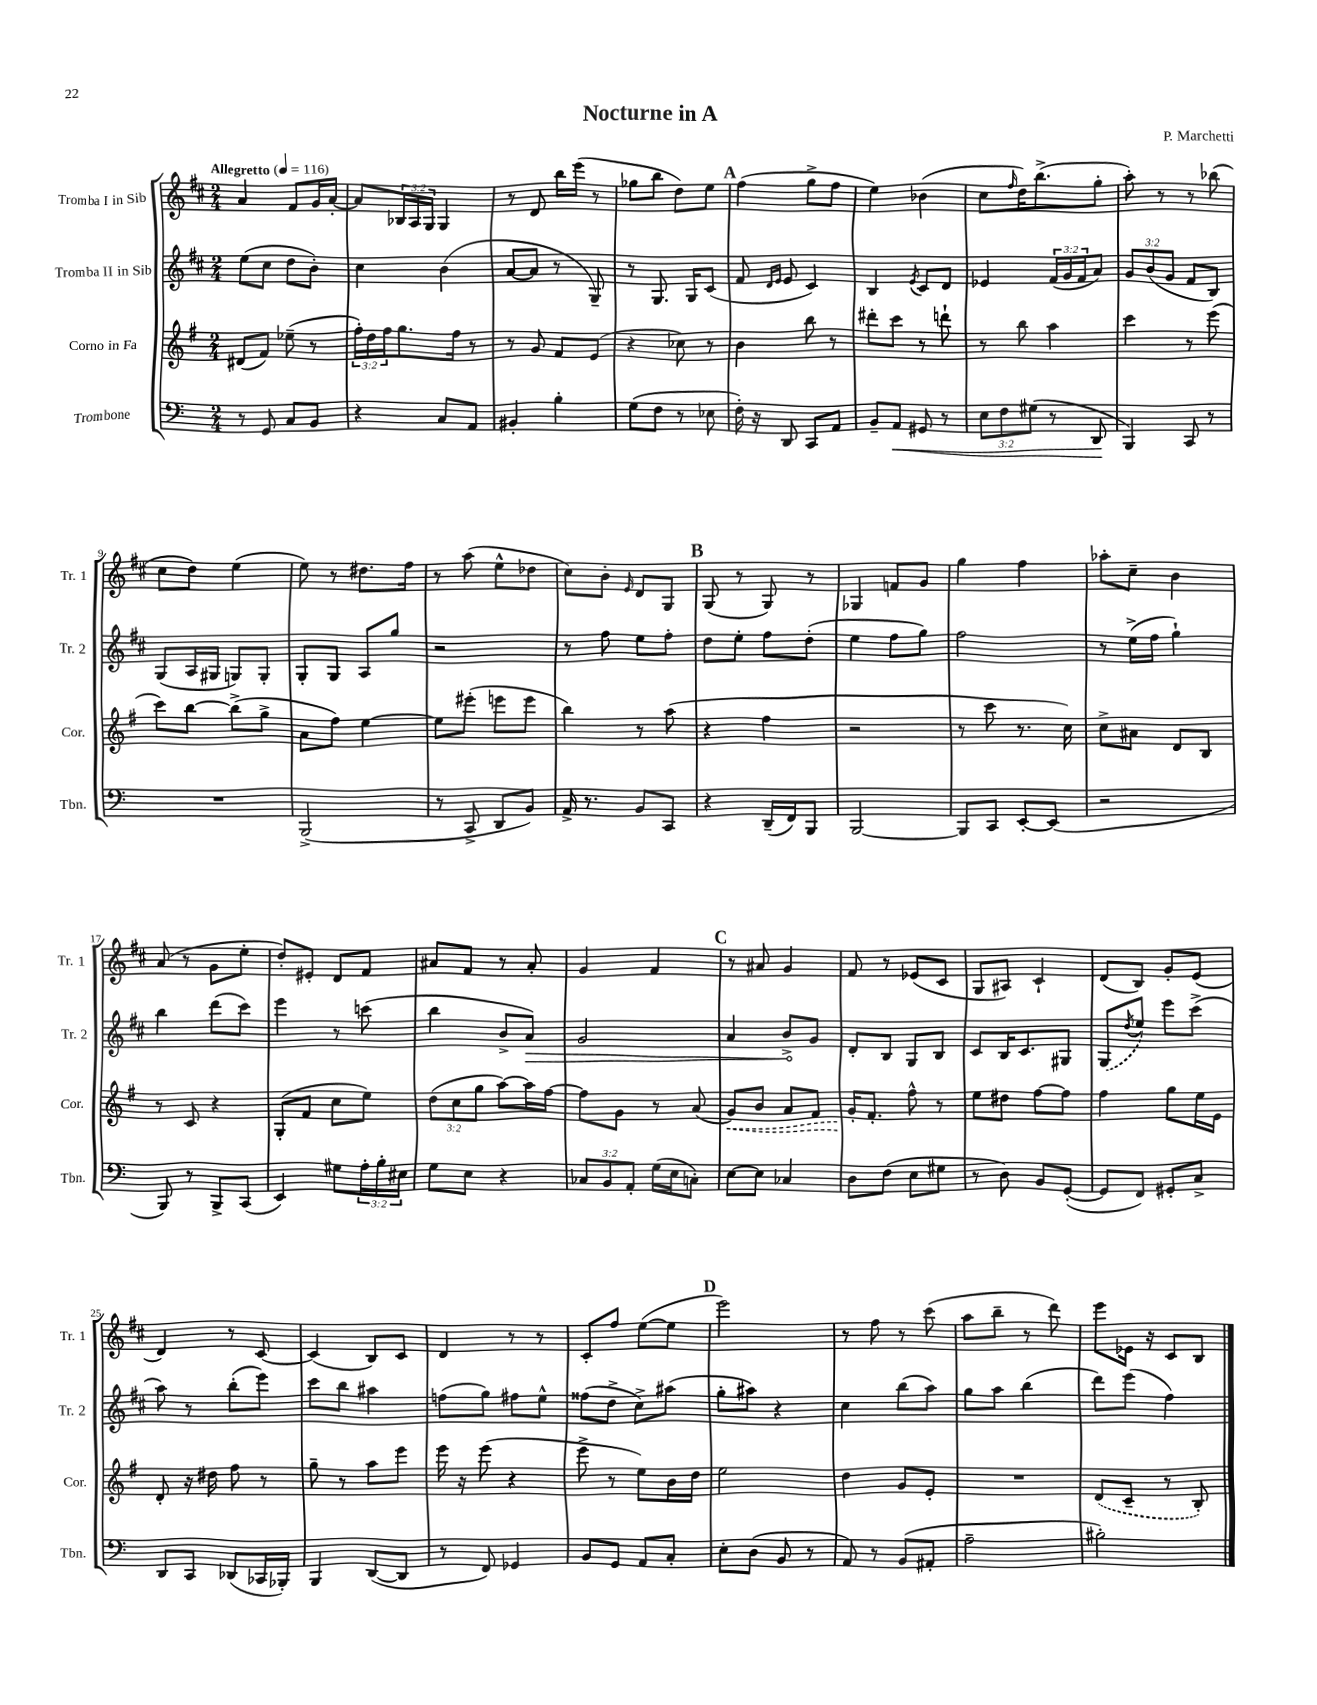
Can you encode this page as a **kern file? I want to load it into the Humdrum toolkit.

**kern	**kern	**kern	**kern
*staff4	*staff3	*staff2	*staff1
*clefF4	*clefG2	*clefG2	*clefG2
*k[]	*k[f#]	*k[f#c#]	*k[f#c#]
*M2/4	*M2/4	*M2/4	*M2/4
*MM116	*MM116	*MM116	*MM116
8r	(8d#/L	(8ee\L	4a/
8GG/	8f#/J)	8cc#\J	.
8C/L	(8ee-~\	8dd\L	8f#/L
8BB/J	8r	8b'\J)	16g/L
.	.	.	[16a'/JJ
=	=	=	=
4r	24ff#'\LL)	4cc#\	8a/]L
.	24dd\	.	.
.	24ff#\J	.	.
.	8.gg\	.	24B-/L
.	.	.	24A/
.	.	.	24G/JJ
8C/L	.	(4b\	4G/
.	16ff#\Jk	.	.
8AA/J	8r	.	.
=	=	=	=
4BB#'/	8r	[8a/L	8r
.	8g/	8a/]J	8d/
4B'\	8f#/L	8r	16bb\LL
.	.	.	(16eee\JJ
.	(8e/J	8G~/)	8r
=	=	=	=
(8G\L	4r	8r	8gg-\L
8F\J	.	8.G/	8bb\J
8r	8cc-\)	.	8dd\L)
.	.	16G/LK	.
8E-\	8r	(8c#/J	8ee\J
=	=	=	=
16F'\)	4b\	8f#/	(4ff#\
16r	.	.	.
.	.	16qqd/LL	.
.	.	16qqe/JJ	.
8DD/	.	8e/	.
8CC/L	8bb\	4c#/)	8gg^\L
8AA/J	8r	.	8ff#\J
=	=	=	=
8BB~/L	8ddd#'\L	4B/	4ee\)
8AA/J	8ccc\J	.	.
.	.	8qe/	.
8GG#/	8r	8c#/L	(4b-\
8r	8ddd`\	8d/J	.
=	=	=	=
12E\L	8r	4e-/	8cc#\L
12F\	.	.	.
.	.	.	16qqff#/
.	8bb\	.	16dd\K)
(12G#\J	.	.	.
.	.	.	(8.bb^\
8r	4aa\	(24f#/LL	.
.	.	24g/	.
.	.	24f#/J	.
8DD/	.	8a/J)	8gg'\J
=	=	=	=
4BBB/)	4ccc\	12g/L	8aa'\)
.	.	(12b/	.
.	.	.	8r
.	.	12g/J	.
8CC/	8r	8f#/L	8r
8r	(8eee\	8B/J)	(8bb-\
=	=	=	=
2r	8ccc\L)	(8G/L	8cc#\L
.	[8bb\J	16A/L	8dd\J)
.	.	16G#/JJ	.
.	(8bb^\]L	8G/L)	(4ee\
.	8gg^\J	8G'/J	.
=	=	=	=
(2BBB^/	8a\L	8G'/L	8ee\)
.	8ff#\J)	8G/J	8r
.	[4ee\	8A/L	8.dd#\L
.	.	8gg/J	.
.	.	.	16ff#\Jk
=	=	=	=
8r	8ee\]L	2r	8r
8CC^/	(8eee#'\J	.	(8aa\
8DD/L	8eee\L	.	8ee^^\L
8BB/J)	8eee\J	.	8dd-\J
=	=	=	=
16AA^/	4bb\)	8r	8cc#\L)
8.r	.	.	.
.	.	8ff#\	8b'\J
.	.	.	16qqe/
8BB/L	8r	8ee\L	8d/L
8CC/J	(8aa\	8ff#'\J	8G/J
=	=	=	=
4r	4r	8dd\L	(8G/
.	.	8ee'\J	8r
(16DD~/LL	4ff#\	8ff#\L	8G/)
16FF/J)	.	.	.
8BBB/J	.	(8dd'\J	8r
=	=	=	=
[2BBB/	2r	4ee\	4G-/
.	.	8ff#\L	8f/L
.	.	8gg\J)	8g/J
=	=	=	=
8BBB/]L	8r	2ff#\	4gg\
8CC/J	8ccc\	.	.
[8EE'/L	8.r	.	4ff#\
(8EE/]J	.	.	.
.	16cc\)	.	.
=	=	=	=
2r	8cc^\L	8r	8aa-'\L
.	8a#\J	(16ee^\LL	8cc#~\J
.	.	16ff#\JJ	.
.	8d/L	4gg`\)	4b\
.	8B/J	.	.
=	=	=	=
8BBB/)	8r	4bb\	(8a/
8r	8c/	.	8r
8BBB^/L	4r	(8ddd\L	8g\L
(8CC/J	.	8ccc#\J)	8ee'\J
=	=	=	=
4EE/)	(8G'/L	4eee\	8dd'/L)
.	8f#/J	.	8e#'/J
8G#\L	8cc\L	8r	8d/L
24A'\L	8ee\J)	(8ccc\	8f#/J
24B'\	.	.	.
24E#\JJ	.	.	.
=	=	=	=
8G\L	(12dd\L	4bb\	8a#/L
.	12cc\	.	.
8E\J	.	.	8f#/J
.	12gg\J	.	.
4r	[8aa\L)	8b^/L	8r
.	16aa\]L	8a/J)	8a#'/
.	[16ff#\JJ	.	.
=	=	=	=
12C-/L	8ff#\]L	2g/	4g/
12BB/	.	.	.
.	8g\J	.	.
12AA'/J	.	.	.
(16G\LL	8r	.	4f#/
16E\J	.	.	.
8C'\J)	(8a/	.	.
=	=	=	=
[8E\L	8g/L)	4a/	8r
8E\]J	8b/J	.	8a#/
4C-/	8a/L	8b^/L	4g/
.	8f#/J	8g/J	.
=	=	=	=
8D\L	16g'/LK	8d'/L	8f#/
.	8.f#'/J	.	.
(8F\J	.	8B/J	8r
8E\L	8ff#^^\	8G/L	(8e-/L
8G#\J	8r	8B/J	8c#/J
=	=	=	=
8r	8ee\L	8c#/L	8G/L
8D\)	8dd#\J	16B/K	8A#/J)
.	.	8.c#/	.
8BB/L	[8ff#\L	.	4c#`/
([8GG'/J	8ff#\]J	8G#/J	.
=	=	=	=
8GG/]L	4ff#\	(8G/L	(8d/L
.	.	8qdd/	.
8FF/J)	.	8ee/J)	8B/J)
8GG#'/L	8gg\L	8eee\L	8g'/L
8C^/J	16ee\L	(8ccc#^\J	(8e/J
.	16e\JJ	.	.
=	=	=	=
8DD/L	8d'/	8aa\)	4d/)
8CC/J	16r	8r	.
.	16dd#\	.	.
(8DD-/L	8ff#\	(8bb'\L	8r
16CC-/L	8r	8eee\J)	[8c#/
16BBB-'/JJ)	.	.	.
=	=	=	=
4BBB/	8gg~\	8ccc#\L	(4c#/]
.	8r	8bb\J	.
([8DD/L	8aa\L	4aa#\	8B/L)
8DD/]J	8eee\J	.	8c#/J
=	=	=	=
8r	16eee\	(8ff\L	4d/
.	16r	.	.
8FF/)	(8eee\	8gg\J)	.
4GG-/	4r	8ff#\L	8r
.	.	8ee^^\J	8r
=	=	=	=
8BB/L	8eee^\	(8ff##\L	8c#'/L
8GG/J	8r	8dd^\J	8ff#/J
8AA/L	8ee\L)	8cc#^\L)	([8ee\L
8C'/J	16b\L	(8aa#\J	8ee\]J
.	16dd\JJ	.	.
=	=	=	=
8E'\L	2ee\	8gg'\L	2eee\)
(8D\J	.	8aa#\J)	.
8BB/	.	4r	.
8r	.	.	.
=	=	=	=
8AA/)	4dd\	4cc#\	8r
8r	.	.	8ff#\
(8BB/L	8g/L	(8bb\L	8r
8AA#'/J	8e'/J	8aa\J)	(8ccc#\
=	=	=	=
2A~\	2r	8gg\L	8aa\L
.	.	8aa\J	8bb~\J
.	.	(4bb\	8r
.	.	.	8ddd\)
=	=	=	=
2B#'\)	(8d/L	8ddd\L)	8eee\L
.	8c~/J	(8eee\J	16e-\Jk
.	.	.	16r
.	8r	4ff#\)	8c#/L
.	8B'/)	.	8B/J
==	==	==	==
*-	*-	*-	*-
